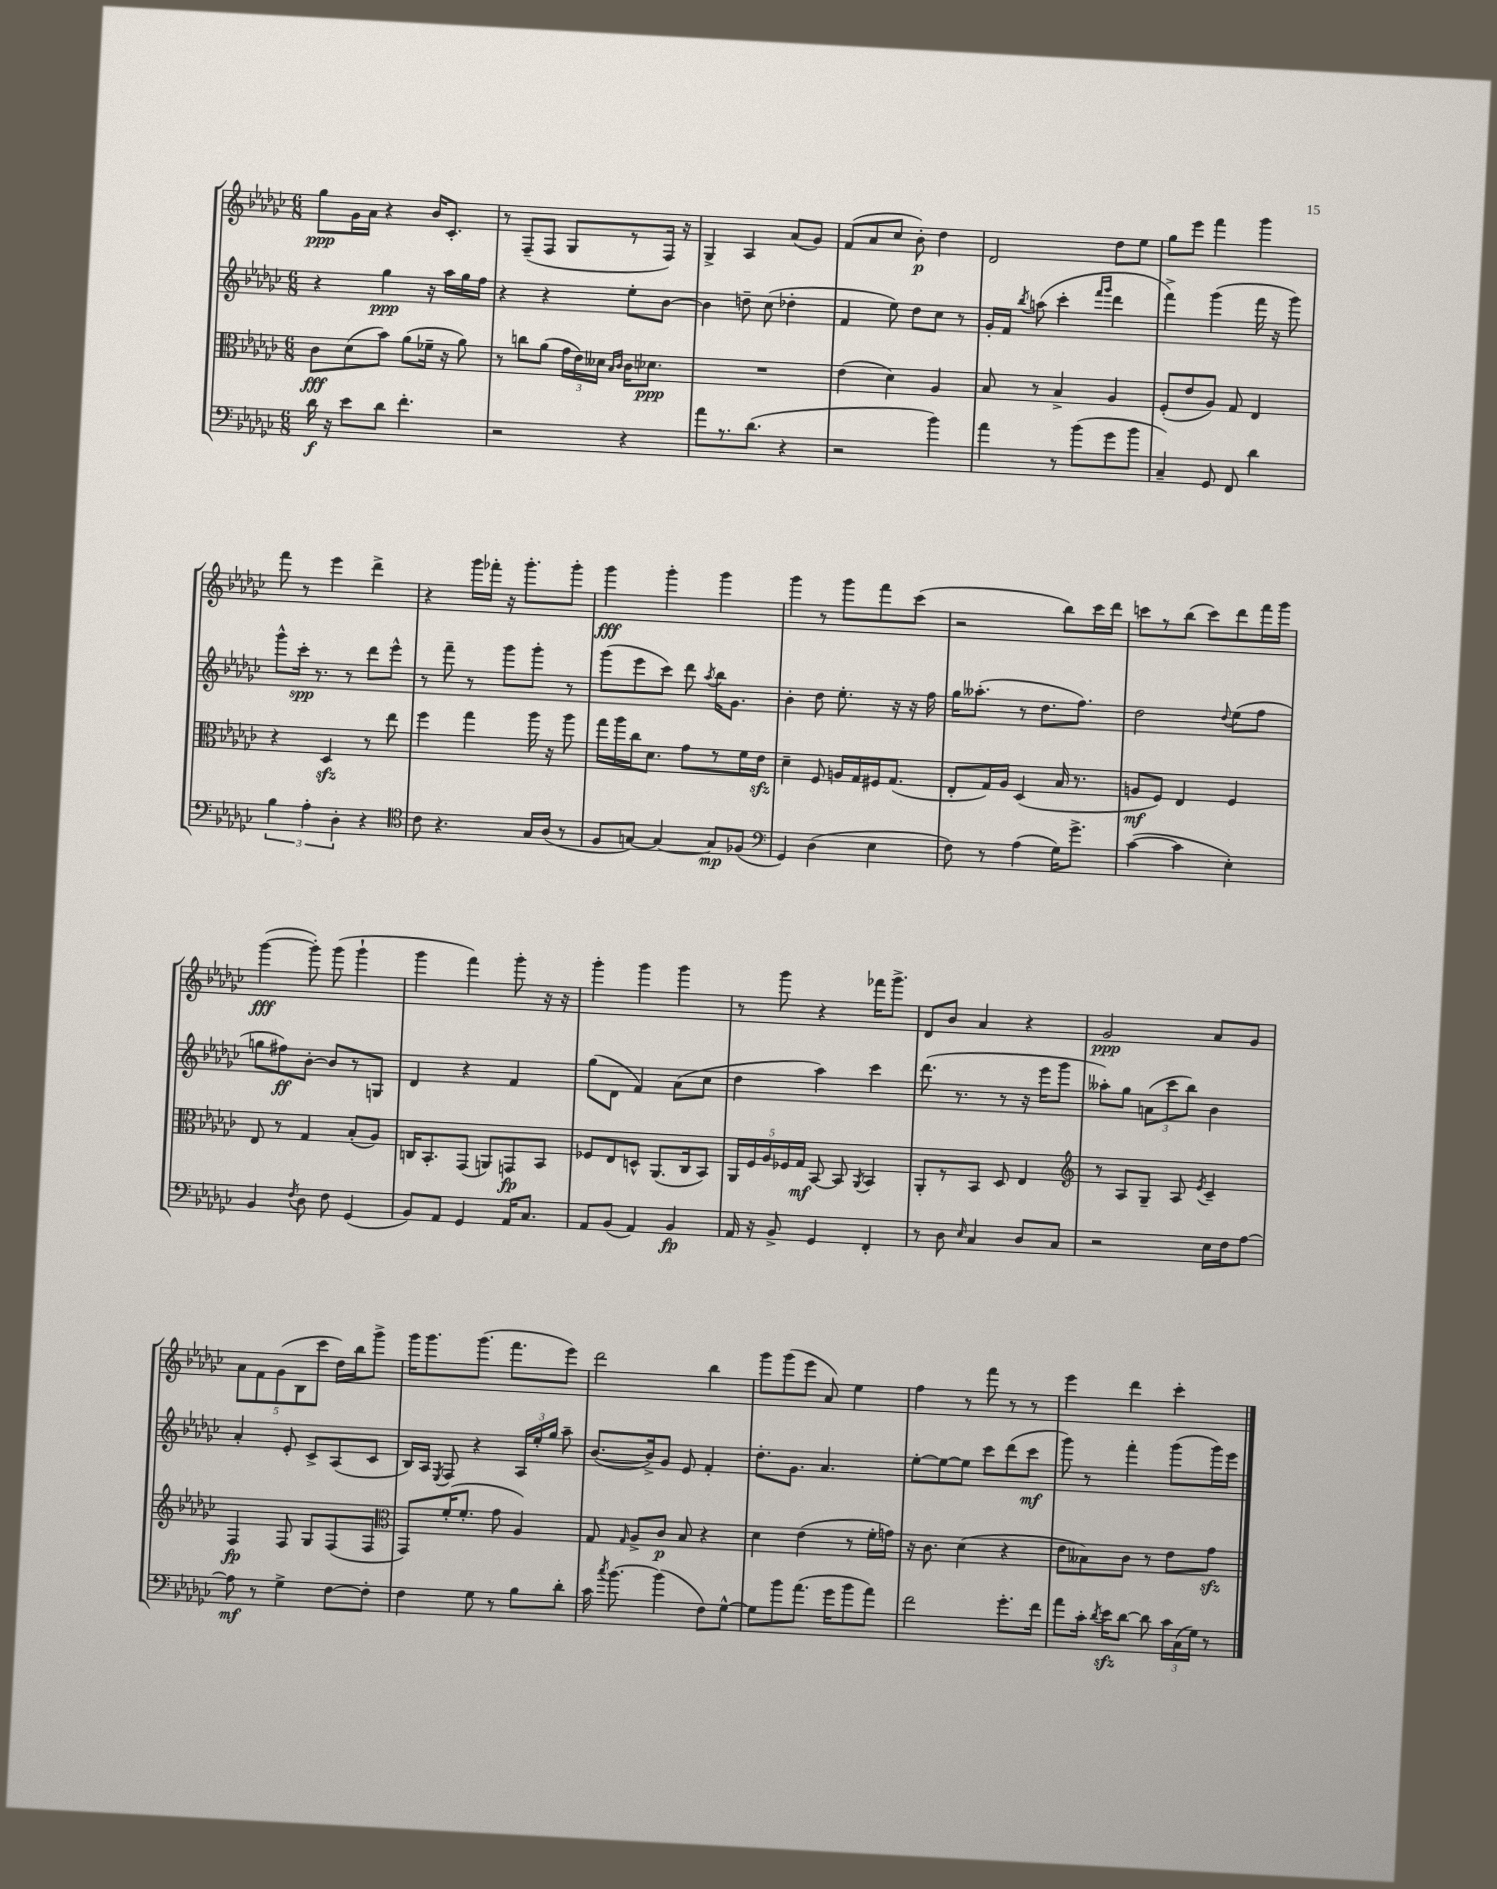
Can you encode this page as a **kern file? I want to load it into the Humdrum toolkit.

**kern	**dynam	**kern	**dynam	**kern	**dynam	**kern	**dynam
*part4	*part4	*part3	*part3	*part2	*part2	*part1	*part1
*staff4	*staff4	*staff3	*staff3	*staff2	*staff2	*staff1	*staff1
*clefF4	*	*clefC3	*	*clefG2	*	*clefG2	*
*k[b-e-a-d-g-c-]	*	*k[b-e-a-d-g-c-]	*	*k[b-e-a-d-g-c-]	*	*k[b-e-a-d-g-c-]	*
*M6/8	*	*M6/8	*	*M6/8	*	*M6/8	*
=1	=1	=1	=1	=1	=1	=1	=1
16d-\	f	8c-\L	fff	4r	.	8gg-\L	ppp
16r	.	.	.	.	.	.	.
8e-\L	.	(8d-\	.	.	.	16g-\L	.
.	.	.	.	.	.	16a-\JJ	.
8d-\J	.	8b-\J)	.	4gg-\	ppp	4r	.
4.f'\	.	(8a-\L	.	.	.	.	.
.	.	16f-X~\Jk	.	16r	.	16b-/KL	.
.	.	16r	.	16aa-\LL	.	8.c-'/J	.
.	.	8a-\)	.	16gg-\	.	.	.
.	.	.	.	16ff\JJ	.	.	.
=2	=2	=2	=2	=2	=2	=2	=2
2r	.	8r	.	4r	.	8r	.
.	.	8ccn\L	.	.	.	(8F~/L	.
.	.	(8a-\J	.	4r	.	8F/J	.
.	.	24g-\LL	.	.	.	8G-/L	.
.	.	24e-\)	.	.	.	.	.
.	.	24d--X\JJ	.	.	.	.	.
.	.	16qqB-/LL	.	.	.	.	.
.	.	16qqc-/JJ	.	.	.	.	.
4r	.	16c-\KL	.	8ee-'\L	.	8r	.
.	.	8.d-X\J	ppp	.	.	.	.
.	.	.	.	[8b-\J	.	16F/Jk)	.
.	.	.	.	.	.	16r	.
=3	=3	=3	=3	=3	=3	=3	=3
8a-\L	.	2.r	.	4b-\]	.	4G-^/	.
8.r	.	.	.	.	.	.	.
.	.	.	.	8ddn~\	.	4A-/	.
(8.d-\J	.	.	.	.	.	.	.
.	.	.	.	(8cc-\	.	.	.
4r	.	.	.	4dd-X'\	.	(8a-/L	.
.	.	.	.	.	.	8g-/J)	.
=4	=4	=4	=4	=4	=4	=4	=4
2r	.	(4e-\	.	4f/	.	(8f/L	.
.	.	.	.	.	.	8a-/	.
.	.	4d-\)	.	8ee-\)	.	8cc-/J	.
.	.	.	.	8dd-\L	.	8b-'\)	p
4b-\)	.	4A-/	.	8cc-\J	.	4dd-\	.
.	.	.	.	8r	.	.	.
=5	=5	=5	=5	=5	=5	=5	=5
4a-\	.	8B-/	.	16g-'/LL	.	2d-/	.
.	.	.	.	16f/JJ	.	.	.
.	.	.	.	8qbb-/	.	.	.
.	.	8r	.	(8aan\	.	.	.
8r	.	4B-^/	.	4ccc-'\	.	.	.
(8b-\L	.	.	.	.	.	.	.
.	.	.	.	16qqfff/LL	.	.	.
.	.	.	.	16qqggg-/JJ	.	.	.
8g-\	.	4A-/	.	4ddd-\	.	8dd-\L	.
8b-\J	.	.	.	.	.	8ee-\J	.
=6	=6	=6	=6	=6	=6	=6	=6
4C-~/)	.	(8F'/L	.	4fff^\)	.	8gg-\L	.
.	.	8e-/	.	.	.	8eee-\J	.
8GG-/	.	8A-/J)	.	(4ggg-\	.	4fff\	.
8FF/	.	8G-/	.	.	.	.	.
4d-\	.	4E-/	.	16fff\	.	4ggg-\	.
.	.	.	.	16r	.	.	.
.	.	.	.	8ggg-\)	.	.	.
!!LO:LB:g=z
=7	=7	=7	=7	=7	=7	=7	=7
6B-\	.	4r	.	8ggg-^^\L	.	8fff\	.
.	.	.	.	16ccc-'\Jk	spp	8r	.
6A-'\	.	.	.	.	.	.	.
.	.	.	.	8.r	.	.	.
.	.	4D-zz/	.	.	.	4eee-\	.
6D-'\	.	.	.	.	.	.	.
.	.	.	.	8r	.	.	.
4r	.	8r	.	8ddd-\L	.	4ddd-^\	.
.	.	8ee-\	.	8eee-^^\J	.	.	.
=8	=8	=8	=8	=8	=8	=8	=8
*clefC4	*	*	*	*	*	*	*
8c-\	.	4ff\	.	8r	.	4r	.
4.r	.	.	.	8fff~\	.	.	.
.	.	4gg-\	.	8r	.	16ggg-\LL	.
.	.	.	.	.	.	16fff-X'\JJ	.
.	.	.	.	8ggg-\L	.	16r	.
.	.	.	.	.	.	8.ggg-'\L	.
16G-/LL	.	16aa-\	.	8ggg-'\J	.	.	.
(16A-/JJ	.	16r	.	.	.	.	.
8r	.	8aa-\	.	8r	.	8ggg-'\J	.
=9	=9	=9	=9	=9	=9	=9	=9
8F/L	.	16gg-\LL	.	(8ggg-\L	.	4ggg-\	fff
.	.	16aa-\	.	.	.	.	.
[8Gn/J)	.	16cc-\J	.	8eee-\	.	.	.
.	.	8.d-\J	.	.	.	.	.
4G/_	.	.	.	8ccc-\J)	.	4ggg-'\	.
.	.	8g-\L	.	8ddd-\	.	.	.
.	.	.	.	8qaa-/	.	.	.
8G/L]	mp	8r	.	16bb-\KL	.	4ggg-\	.
.	.	.	.	8.g-\J	.	.	.
(8F-X/J	.	16f\L	.	.	.	.	.
.	.	16e-zz\JJ	.	.	.	.	.
=10	=10	=10	=10	=10	=10	=10	=10
*clefF4	*	*	*	*	*	*	*
4GG-/)	.	4d-~\	.	4b-'\	.	4ggg-\	.
(4D-\	.	8F/	.	8dd-\	.	8r	.
.	.	16An/LL	.	8.ee-'\	.	8ggg-\L	.
.	.	16G-/	.	.	.	.	.
4E-\	.	16F#X/J	.	.	.	8fff\	.
.	.	(8.G-/J	.	16r	.	.	.
.	.	.	.	16r	.	(8ccc-\J	.
.	.	.	.	16ff\	.	.	.
=11	=11	=11	=11	=11	=11	=11	=11
8F\)	.	8E-'/L	.	16gg-\KL	.	2r	.
.	.	.	.	(8.aa--X'\J	.	.	.
8r	.	16G-/L)	.	.	.	.	.
.	.	16A-/JJ	.	.	.	.	.
(4A-\	.	(4D-/	.	8r	.	.	.
.	.	.	.	8.dd-\L	.	.	.
16G-\KL)	.	16B-/	.	.	.	8bb-\L)	.
8.g-^\J	.	8.r	.	8.ff\J)	.	.	.
.	.	.	.	.	.	16ccc-\L	.
.	.	.	.	.	.	16ddd-\JJ	.
=12	=12	=12	=12	=12	=12	=12	=12
([4c-\	.	8An/L	mf	2dd-\	.	8cccn\L	.
.	.	8F/J)	.	.	.	8r	.
4c-\]	.	4E-/	.	.	.	(8bb-\J	.
.	.	.	.	.	.	8ccc\L)	.
.	.	.	.	8qqdd-/	.	.	.
4E-'\)	.	4F/	.	(8ee-\L	.	8ddd-\	.
.	.	.	.	8ff\J	.	16fff\L	.
.	.	.	.	.	.	16ggg-\JJ	.
!!LO:LB:g=z
=13	=13	=13	=13	=13	=13	=13	=13
4BB-/	.	8E-/	.	8ggn\L	.	([4ggg-\	fff
.	.	8r	.	8ff#X\)	ff	.	.
8qF/	.	.	.	.	.	.	.
8D-\	.	4G-/	.	[8b-'\J	.	8ggg-'\])	.
8F\	.	.	.	8b-/L]	.	(8ggg-\	.
(4GG-/	.	(8B-'/L	.	8r	.	4ggg-`\	.
.	.	8A-/J)	.	8Gn/J	.	.	.
=14	=14	=14	=14	=14	=14	=14	=14
8BB-/L)	.	16Cn/KL	.	4d-/	.	4ggg-\	.
.	.	8.BB-'/	.	.	.	.	.
8AA-/J	.	.	.	.	.	.	.
4GG-/	.	(8GG-/J	.	4r	.	4fff\)	.
.	.	8AAn/L)	.	.	.	.	.
16AA-/KL	.	8GGn/	fp	4f/	.	8ggg-'\	.
8.C-/J	.	.	.	.	.	.	.
.	.	8BB-/J	.	.	.	16r	.
.	.	.	.	.	.	16r	.
=15	=15	=15	=15	=15	=15	=15	=15
8AA-/L	.	8F-X/L	.	(8gg-\L	.	4ggg-'\	.
(8BB-/J	.	8E-/	.	8d-\J	.	.	.
4AA-/)	.	8Dn^^/J	.	4f/)	.	4ggg-\	.
.	.	(8.AA-/L	.	.	.	.	.
4BB-/	fp	.	.	(8a-\L	.	4ggg-\	.
.	.	16C-/k	.	.	.	.	.
.	.	8BB-/J)	.	8cc-\J	.	.	.
=16	=16	=16	=16	=16	=16	=16	=16
16AA-/	.	20AA-/LL	.	4dd-\	.	8r	.
.	.	20F/	.	.	.	.	.
16r	.	.	.	.	.	.	.
.	.	20A-/	.	.	.	.	.
8BB-^/	.	.	.	.	.	8ggg-\	.
.	.	20F-X/	.	.	.	.	.
.	.	20G-/JJ	mf	.	.	.	.
4GG-/	.	[8BB-/	.	4aa-\)	.	4r	.
.	.	8BB-/]	.	.	.	.	.
.	.	8qAA-/	.	.	.	.	.
4FF'/	.	4BB-/	.	4ccc-\	.	16fff-X\KL	.
.	.	.	.	.	.	8.ggg-^\J	.
=17	=17	=17	=17	=17	=17	=17	=17
8r	.	8AA-'/L	.	(8.ddd-\	.	8d-/L	.
8D-\	.	8r	.	.	.	8b-/J	.
.	.	.	.	8.r	.	.	.
16qqE-/	.	.	.	.	.	.	.
4C-/	.	8BB-/J	.	.	.	4a-/	.
.	.	8D-/	.	8r	.	.	.
8D-/L	.	4E-/	.	16r	.	4r	.
.	.	.	.	16eee-\KL	.	.	.
8C-/J	.	.	.	8ggg-\J	.	.	.
=18	=18	=18	=18	=18	=18	=18	=18
*	*	*clefG2	*	*	*	*	*
2r	.	8r	.	8aa--X'\L)	.	2g-/	ppp
.	.	8A-/L	.	8gg-\J	.	.	.
.	.	8G-~/J	.	(12an\L	.	.	.
.	.	.	.	12ccc-\	.	.	.
.	.	8A-/	.	.	.	.	.
.	.	.	.	12bb-\J)	.	.	.
.	.	8qe-/	.	.	.	.	.
16E-\LL	.	4c-~/	.	4b-\	.	8a-/L	.
16F\J	.	.	.	.	.	.	.
[8A-\J	.	.	.	.	.	8g-/J	.
!!LO:LB:g=z
=19	=19	=19	=19	=19	=19	=19	=19
8A-\]	mf	4F/	fp	4a-'/	.	10a-\L	.
.	.	.	.	.	.	10f\	.
8r	.	.	.	.	.	.	.
.	.	.	.	.	.	(10g-\	.
4G-^\	.	8F/	.	8e-'/	.	.	.
.	.	.	.	.	.	10B-\	.
.	.	8G-/L	.	8c-^/L	.	.	.
.	.	.	.	.	.	10ccc-\J	.
[8F\L	.	(8F/	.	(8A-/	.	16dd-\LL)	.
.	.	.	.	.	.	16bb-\J	.
8F'\J]	.	8F/J	.	8c-/J	.	8ggg-^\J	.
=20	=20	=20	=20	=20	=20	=20	=20
*	*	*clefC3	*	*	*	*	*
4F\	.	8GG-/L)	.	16B-/LL)	.	16ggg-\KL	.
.	.	.	.	16A-/JJ	.	8.ggg-\	.
.	.	.	.	8qE-/	.	.	.
.	.	(16f'/K	.	8F/	.	.	.
.	.	8.f'/J	.	.	.	.	.
8G-\	.	.	.	4r	.	(8.ggg-\J	.
8r	.	8g-\	.	.	.	.	.
.	.	.	.	.	.	8.fff\L	.
8B-\L	.	4A-/)	.	24A-/LL	.	.	.
.	.	.	.	24ee-'/	.	.	.
.	.	.	.	24gg-/JJ	.	.	.
8d-'\J	.	.	.	8aa-~\	.	8eee-\J)	.
=21	=21	=21	=21	=21	=21	=21	=21
16c-\	.	8G-/	.	([8.b-/L	.	2ddd-\	.
8qcc-/	.	.	.	.	.	.	.
[8.b-\	.	.	.	.	.	.	.
.	.	16qqG-/	.	.	.	.	.
.	.	8A-^/L	.	.	.	.	.
.	.	.	.	16b-^/k])	.	.	.
(4b-\]	.	8c-/J	p	8g-/J	.	.	.
.	.	8B-/	.	8e-/	.	.	.
8F\L)	.	4r	.	4f'/	.	4bb-\	.
[8G-^^\J	.	.	.	.	.	.	.
=22	=22	=22	=22	=22	=22	=22	=22
8G-\L]	.	4d-\	.	8.dd-'\L	.	8ggg-\L	.
8b-\	.	.	.	.	.	(8ggg-\	.
.	.	.	.	8.g-\J	.	.	.
(8.a-\J	.	(4e-\	.	.	.	8eee-\J	.
.	.	.	.	4.a-/	.	8a-/)	.
16g-\KL	.	.	.	.	.	.	.
8b-\	.	8r	.	.	.	4ee-\	.
8a-\J)	.	16f'\LL	.	.	.	.	.
.	.	16gn\JJ)	.	.	.	.	.
=23	=23	=23	=23	=23	=23	=23	=23
2f\	.	16r	.	[8ee-'\L	.	4ff\	.
.	.	8.c-\	.	.	.	.	.
.	.	.	.	8ee-\_	.	.	.
.	.	(4d-\	.	8ee-\J]	.	8r	.
.	.	.	.	8ccc-\L	.	8fff\	.
8.g-'\L	.	4r	.	(8ddd-\	.	8r	.
.	.	.	.	8ccc-\J	mf	8r	.
16f\Jk	.	.	.	.	.	.	.
=24	=24	=24	=24	=24	=24	=24	=24
8a-\L	.	8e-\L	.	8ggg-\)	.	4eee-\	.
16c-'\Jk	.	8B--X\)	.	8r	.	.	.
8qd-/	.	.	.	.	.	.	.
16e-zz\KL	.	.	.	.	.	.	.
[8d-\J	.	8c-\J	.	4fff'\	.	4ddd-\	.
8d-\]	.	8r	.	.	.	.	.
24c-\LL	.	8e-\L	.	(8ggg-\L	.	4ccc-'\	.
(24C-\	.	.	.	.	.	.	.
24G-\JJ)	.	.	.	.	.	.	.
8r	.	8g-zz\J	.	16ggg-\L)	.	.	.
.	.	.	.	16eee-\JJ	.	.	.
==	==	==	==	==	==	==	==
*-	*-	*-	*-	*-	*-	*-	*-
